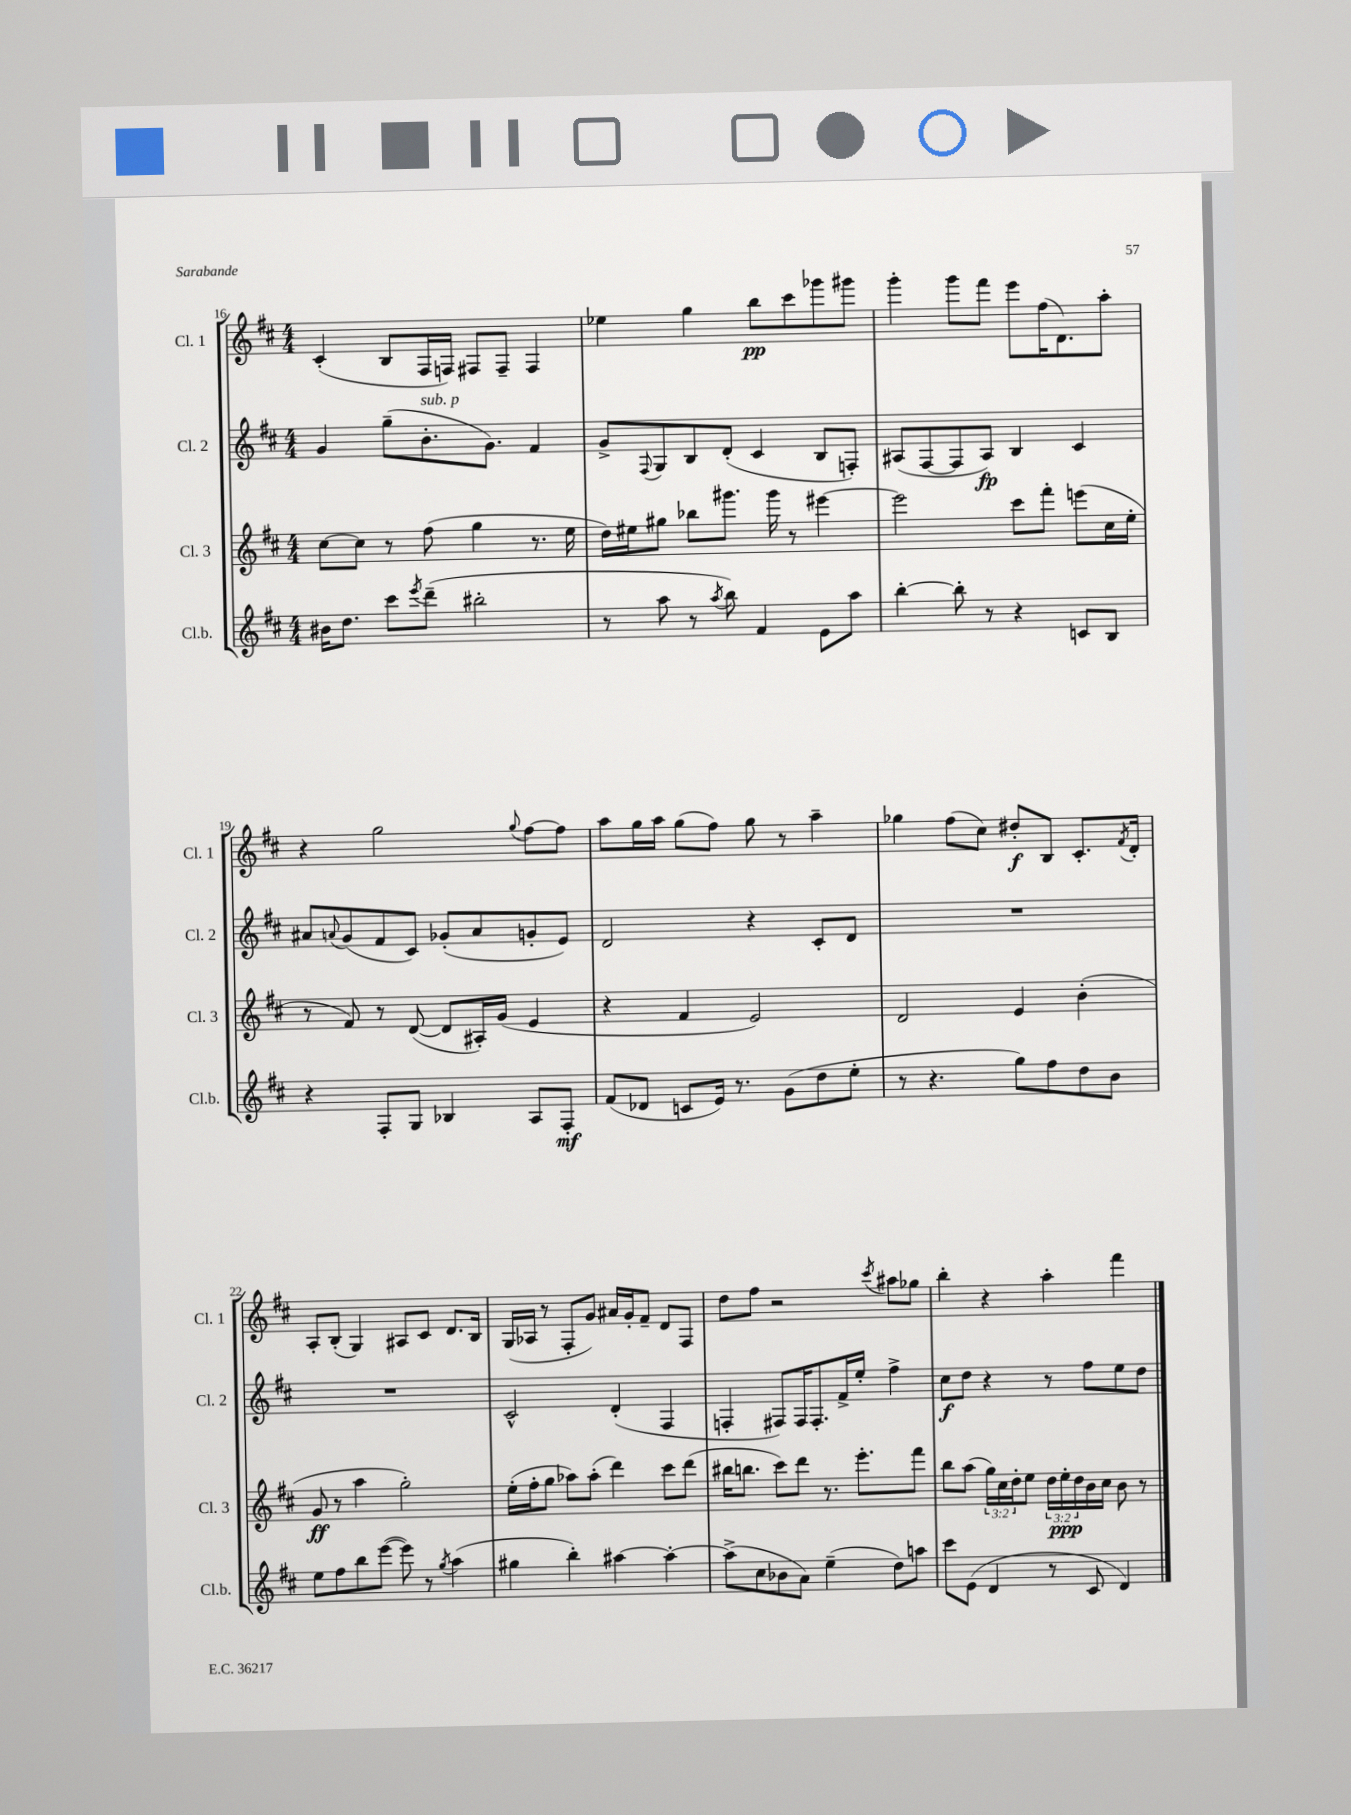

**kern	**kern	**kern	**kern
*staff4	*staff3	*staff2	*staff1
*clefG2	*clefG2	*clefG2	*clefG2
*k[f#c#]	*k[f#c#]	*k[f#c#]	*k[f#c#]
*M4/4	*M4/4	*M4/4	*M4/4
16b#	[8cc#	4g	(4c#'
8.dd	.	.	.
.	8cc#]	.	.
8ccc#	8r	(8gg~	8B
8qeee	.	.	.
(8ddd~	(8ff#	8.b'	16F#
.	.	.	16F)
2bb#'	4gg	.	8F#
.	.	8.g)	.
.	.	.	8F#~
.	8.r	4f#	4F#
.	16ee	.	.
=	=	=	=
8r	16dd)	8g^	4ee-
.	16ee#	.	.
.	.	8qqF#	.
8aa	8gg#	8G	.
8r	8bb-	8B	4gg
8qaa	.	.	.
8bb)	8.ggg#	(8d'	.
4f#	.	4c#	8bb
.	16ggg#	.	.
.	8r	.	8ccc#
8e	[4eee#	8B	8ggg-
8aa	.	8F')	8ggg#
=	=	=	=
[4bb'	2eee#]	(8A#	4ggg'
.	.	[8F#	.
8bb']	.	8F#]	8ggg
8r	.	8A#)	8fff#
4r	8ccc#	4B	8eee
.	8fff#'	.	(16ff#
.	.	.	8.d)
8c	(8eee	4c#	.
8B	16cc#	.	8aa'
.	16ee'	.	.
=	=	=	=
4r	8r	8a#	4r
.	.	8qqa	.
.	8f#)	(8g	.
8F#'	8r	8f#	2gg
8G	([8d	8c#)	.
4B-	8d]	(8g-'	.
.	16A#')	8a	.
.	(16g	.	.
.	.	.	8qqgg
8A	4e	8g'	[8ff#
8F#'	.	8e)	8ff#]
=	=	=	=
(8f#	4r	2d	8aa
8d-	.	.	16gg
.	.	.	16aa
8c	4f#	.	(8gg
16e)	.	.	8ff#)
8.r	.	.	.
.	2e)	4r	8gg
(8g	.	.	8r
8dd	.	8c#'	4aa~
8ee'	.	8d	.
=	=	=	=
8r	2d	1r	4gg-
4.r	.	.	.
.	.	.	(8ff#
.	.	.	8cc#)
8gg)	4e	.	8dd#'
8ff#	.	.	8B
8dd	(4b'	.	8.c#'
8b	.	.	.
.	.	.	8qf#
.	.	.	16d'
=	=	=	=
8ee	8g	1r	8A'
8ff#	8r	.	(8B'
8bb	4aa	.	4G)
([8eee	.	.	.
8eee])	2gg')	.	8A#
8r	.	.	8c#
8qgg	.	.	.
(4aa	.	.	8.d
.	.	.	16B
=	=	=	=
4gg#	(16ee'	2c#^^	(16G
.	16ff#'	.	16A-
.	8gg	.	8r
4bb')	8aa-)	.	8F#'
.	(8aa-'	.	8g)
[4aa#	4ddd)	(4d'	16a#
.	.	.	16g'
.	.	.	8f#~
4aa#'_	8ccc#	4F#	8d
.	(8ddd	.	8F#
=	=	=	=
(8aa#^]	16bb#	4F'	8dd
.	8.bb	.	.
8cc#	.	.	8ff#
8b-	8ccc#)	8F#)	2r
8a)	8ddd	16F#	.
.	.	8.F#'	.
(4ee~	8.r	.	.
.	.	16f#^	.
.	8.eee'	16ee'	.
.	.	.	8qccc#
8dd)	.	4ff#^	8aa#
8aa	8fff#	.	8gg-
=	=	=	=
8ccc#	8bb	8cc#	4bb'
(8e	(8aa	8dd	.
4d	24gg)	4r	4r
.	24cc#	.	.
.	24dd'	.	.
.	8ee	.	.
8r	24dd	8r	4aa'
.	24ee'	.	.
.	24dd	.	.
8c#	16b	8ff#	.
.	16cc#	.	.
4d)	8b	8ee	4fff#
.	8r	8dd	.
==	==	==	==
*-	*-	*-	*-
